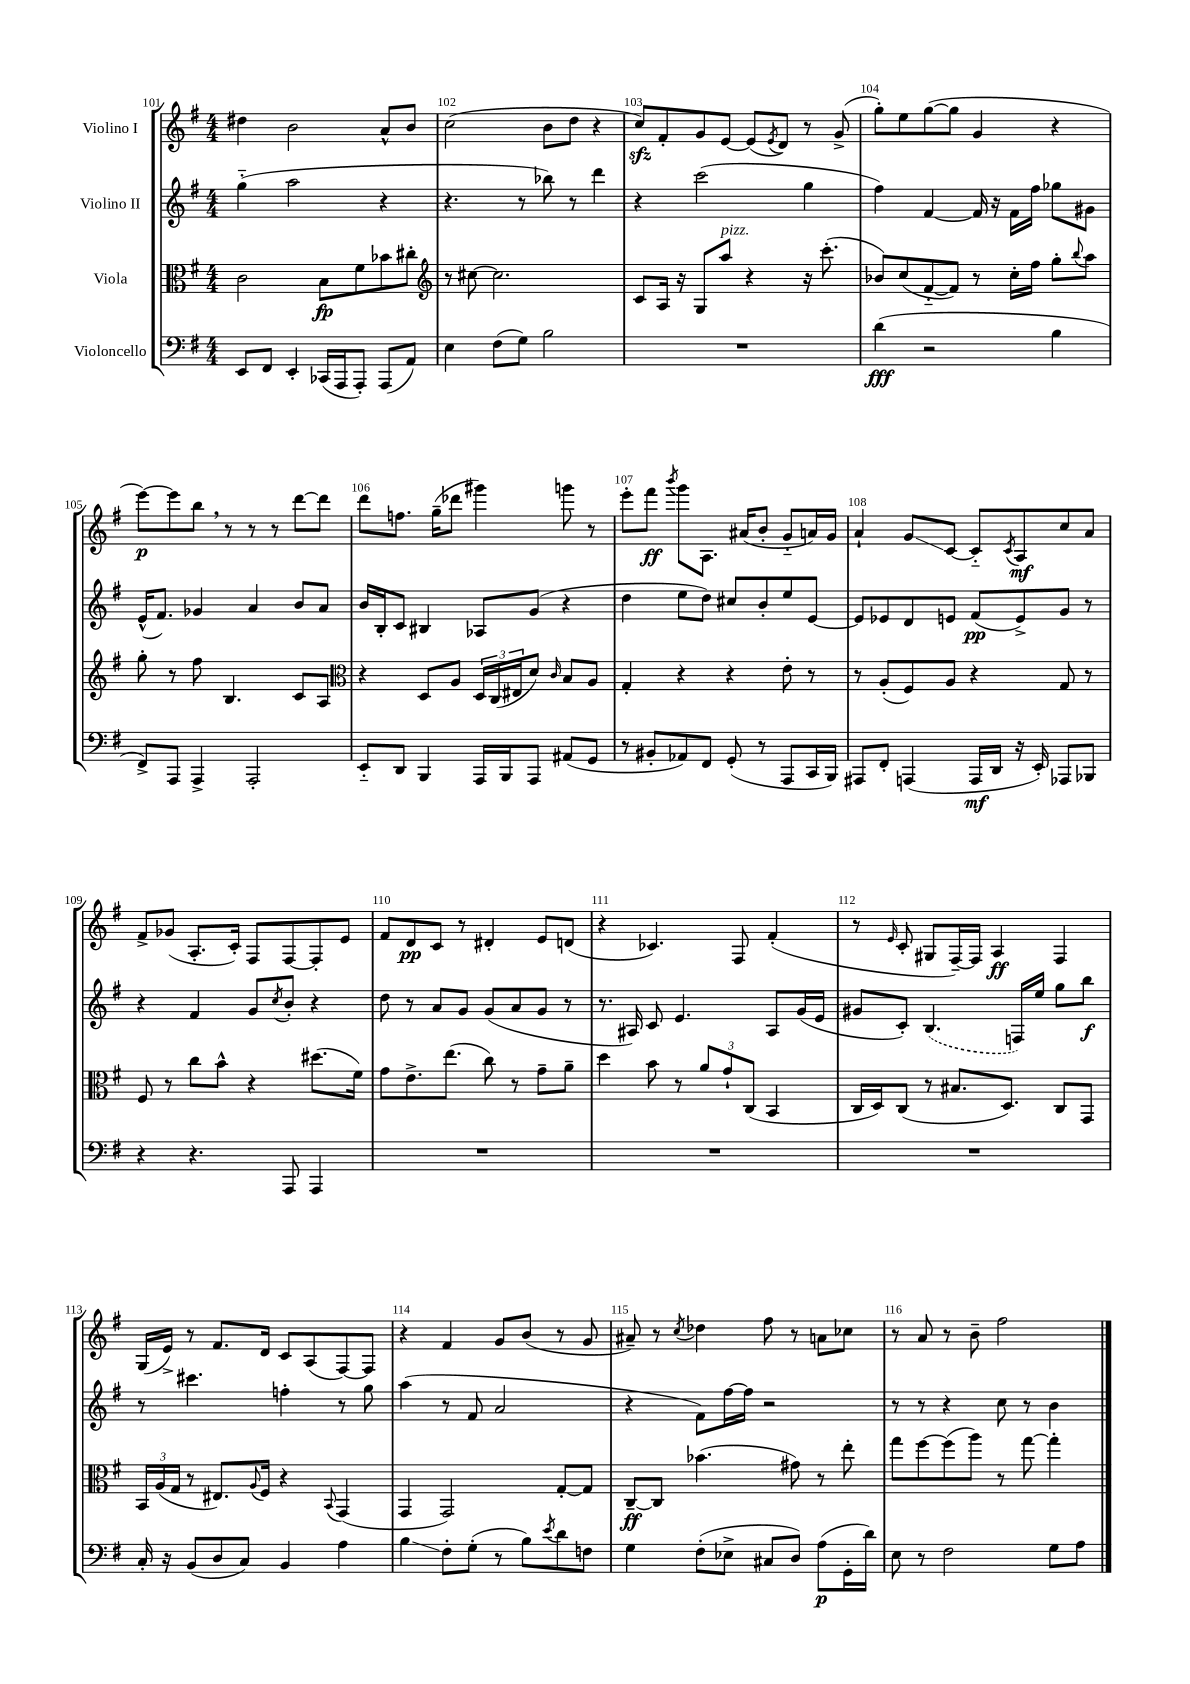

**kern	**kern	**kern	**kern
*staff4	*staff3	*staff2	*staff1
*clefF4	*clefC3	*clefG2	*clefG2
*k[f#]	*k[f#]	*k[f#]	*k[f#]
*M4/4	*M4/4	*M4/4	*M4/4
8EE/L	2c\	(4gg'~\	4dd#\
8FF#/J	.	.	.
4EE'/	.	2aa\	2b\
(16CC-/LL	8B\L	.	.
16AAA/J	.	.	.
8AAA'/J)	8f#\	.	.
(8AAA/L	8b-\	4r	8a^^/L
8AA/J)	8cc#'\J	.	8b/J
=	=	=	=
*	*clefG2	*	*
4E\	8r	4.r	(2cc\
.	[8cc#\	.	.
(8F#\L	2.cc#\]	.	.
8G\J)	.	8r	.
2B\	.	8bb-\)	8b\L
.	.	8r	8dd\J
.	.	4ddd\	4r
=	=	=	=
1r	8c/L	4r	8cc/L)
.	16A/Jk	.	8f#'/
.	16r	.	.
.	8G/L	(2ccc\	8g/
.	8aa/J	.	[8e/J
.	4r	.	(8e/]L
.	.	.	8qe/
.	.	.	8d/J)
.	16r	4gg\	8r
.	(8.ccc'\	.	.
.	.	.	(8g^/
=	=	=	=
(4d\	8b-/L)	4ff#\)	8gg'\L)
.	(8cc/	.	8ee\
2r	[8f#'~/	[4f#/	([8gg\
.	8f#/]J)	.	8gg\]J
.	8r	16f#/]	4g/
.	.	16r	.
.	16cc'\LL	16f#\LL	.
.	16ff#\JJ	16ff#\JJ	.
4B\	8gg'\L	8gg-\L	4r
.	8qqbb/	.	.
.	8aa\J	8g#\J	.
=	=	=	=
8FF#^/L)	8gg'\	(16e^^/LK	[8eee\L)
.	.	8.f#/J)	.
8AAA/J	8r	.	8eee\]
4AAA^/	8ff#\	4g-/	8bb\J
.	4.B/	.	8r
2AAA'/	.	4a/	8r
.	.	.	8r
.	8c/L	8b/L	[8ddd\L
.	8A/J	8a/J	8ddd\]J
=	=	=	=
*	*clefC3	*	*
8EE'~/L	4r	16b/LL	8ddd\L
.	.	16B'/J	.
8DD/J	.	8c/J	8.ff\J
4BBB/	8D/L	4B#/	.
.	.	.	(16gg~\LK
.	8A/J	.	8ddd-\J
16AAA/LL	24D/LL	8A-/L	4ggg#\)
.	(24C/	.	.
16BBB/J	.	.	.
.	24E#/J	.	.
8AAA/J	8d/J)	(8g/J	.
.	16qqc/	.	.
(8AA#/L	8B/L	4r	8ggg\
8GG/J	8A/J	.	8r
=	=	=	=
8r	4G'/	4dd\	8eee'\L
8BB#'/L	.	.	8fff#\J
.	.	.	8qbbb/
8AA-/)	4r	8ee\L	8ggg\L
8FF#/J	.	8dd\J)	8.A\J
(8GG'/	4r	8cc#/L	.
.	.	.	(16a#/LK
8r	.	8b'/	8b'/J
8AAA/L	8e'\	8ee/	8g'~/L
16CC/L	8r	[8e/J	16a/L)
16BBB/JJ)	.	.	16g/JJ
=	=	=	=
8AAA#/L	8r	8e/]L	4a`/
8FF#'/J	(8A'/L	8e-/	.
(4AAA/	8F#/)	8d/	8g/L
.	8A/J	8e/J	[8c/J
16AAA/LL	4r	(8f#/L	8c'~/]L
16DD/JJ	.	.	.
.	.	.	8qc/
16r	.	8e^/)	8A/
16EE'/)	.	.	.
8AAA-/L	8G/	8g/J	8cc/
8BBB-/J	8r	8r	8a/J
=	=	=	=
4r	8F#/	4r	8f#^/L
.	8r	.	(8g-/J
4.r	8cc\L	4f#/	8.A'/L
.	8b^^\J	.	.
.	.	.	16c'/Jk)
.	4r	8g/L	8F#/L
.	.	8qcc/	.
8AAA/	.	8b'/J	[8F#/
4AAA/	(8.dd#\L	4r	8F#'/]
.	.	.	8e/J
.	16f#\Jk)	.	.
=	=	=	=
1r	8g\L	8dd\	8f#/L
.	8.e^\	8r	8d/
.	.	8a/L	8c/J
.	(8.ee\J	.	.
.	.	8g/J	8r
.	8cc\)	(8g/L	4d#'/
.	8r	8a/	.
.	8g~\L	8g/J	8e/L
.	8a~\J	8r	(8d/J
=	=	=	=
1r	4dd\	8.r	4r
.	.	16A#/)	.
.	8b\	8c/	4.c-/)
.	8r	4.e/	.
.	12a/L	.	.
.	12g`/	.	.
.	.	.	8F#/
.	(12C/J	.	.
.	4BB/	8A#/L	(4f#'/
.	.	(16g/L	.
.	.	16e/JJ	.
=	=	=	=
1r	16C/LL	8g#/L	8r
.	16D/J)	.	.
.	.	.	16qqe/
.	(8C/J	8c'/J)	8c'/
.	8r	(4.B/	8G#/L
.	8.B#/L	.	[16F#~/L)
.	.	.	16F#/]JJ
.	.	.	4A/
.	8.D/J)	.	.
.	.	16F/LL)	.
.	.	16ee/JJ	.
.	8C/L	8gg\L	4F#/
.	8GG/J	8bb\J	.
=	=	=	=
16C'/	24BB/LL	8r	(16G/LL
.	(24A/	.	.
16r	.	.	16e^/JJ)
.	24G/JJ	.	.
(8BB/L	8r	4.ccc#\	8r
8D/	8.E#/L)	.	8.f#/L
8C/J)	.	.	.
.	8qqA/	.	.
.	16F#/Jk	.	16d/Jk
4BB/	4r	4ff'\	8c/L
.	.	.	(8A/
.	8qqBB/	.	.
4A\	(4GG/	8r	[8F#/)
.	.	8gg\	8F#/]J
=	=	=	=
4B\	4GG/	(4aa\	4r
8F#'\L	2GG/)	8r	4f#/
(8G'\J	.	8f#/	.
8r	.	2a/	8g/L
8B\L)	.	.	(8b/J
8qe/	.	.	.
8d\	[8G'/L	.	8r
8F\J	8G/]J	.	8g/
=	=	=	=
4G\	[8C~/L	4r	8a#~/)
.	8C/]J	.	8r
.	.	.	8qcc/
(8F#'\L	(4.b-\	8f#\L)	4dd-\
8E-^\J	.	[16ff#\L	.
.	.	16ff#\]JJ	.
8C#/L	.	2r	8ff#\
8D/J)	8g#\)	.	8r
(8A\L	8r	.	8a\L
16GG'\L	8ee'\	.	8cc-\J
16d\JJ)	.	.	.
=	=	=	=
8E\	8gg\L	8r	8r
8r	[8ff#\	8r	8a/
2F#\	(8ff#\]	4r	8r
.	8aa\J)	.	8b~\
.	8r	8cc\	2ff#\
.	[8gg\	8r	.
8G\L	4gg'\]	4b\	.
8A\J	.	.	.
==	==	==	==
*-	*-	*-	*-
